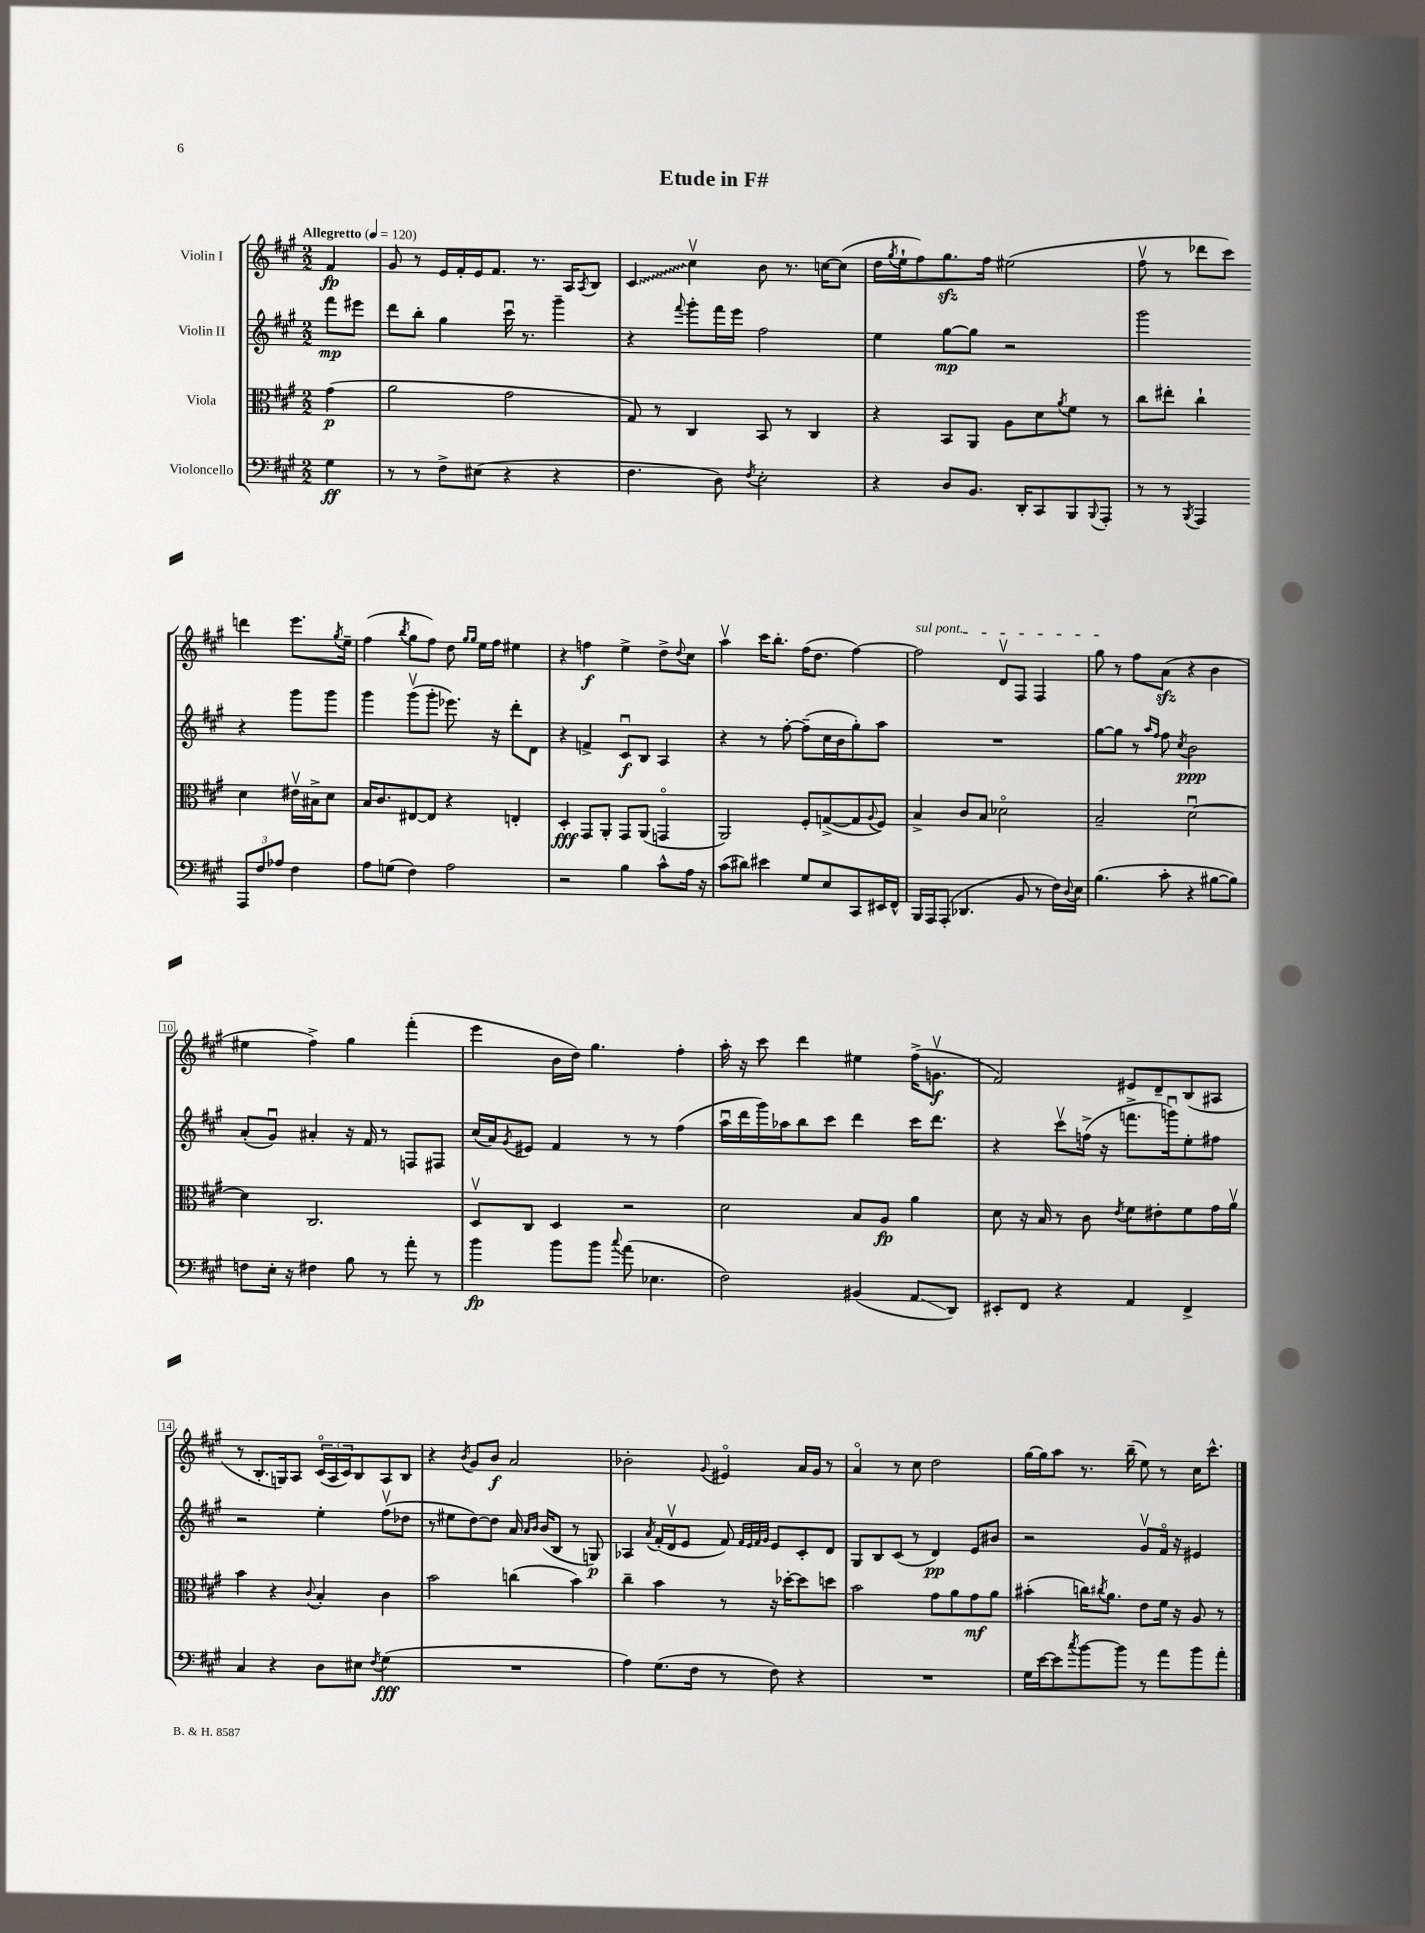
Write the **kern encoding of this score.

**kern	**kern	**kern	**kern
*staff4	*staff3	*staff2	*staff1
*clefF4	*clefC3	*clefG2	*clefG2
*k[f#c#g#]	*k[f#c#g#]	*k[f#c#g#]	*k[f#c#g#]
*M2/2	*M2/2	*M2/2	*M2/2
*MM120	*MM120	*MM120	*MM120
4G#	(4g#	8fff#	4f#
.	.	8eee#	.
=	=	=	=
8r	2a	8ddd	8g#
8r	.	8bb'	8r
8F#^	.	4gg#	16e
.	.	.	16f#'
(8E#	.	.	16e
.	.	.	8.f#
4r	2g#	16ccc#u	.
.	.	8.r	.
.	.	.	8.r
4r	.	4ggg#~	.
.	.	.	16A
.	.	.	8qA
.	.	.	8B
=	=	=	=
4.F#	8G#)	4r	4c#
.	8r	.	.
.	.	8qqfff#	.
.	4C#	8ggg#'	4cc#v
8D)	.	16fff#	.
.	.	16eee	.
8qF#	.	.	.
2E'	8BB	2ff#	8b
.	8r	.	8.r
.	4C#	.	.
.	.	.	[16cc
.	.	.	(8cc]
=	=	=	=
4r	4r	4ee	16dd
.	.	.	8qgg#
.	.	.	16ee`
.	.	.	8ff#)
8D	8BB	[8gg#	8.gg#
8.BB	8AA	8gg#]	.
.	.	.	16ff#
.	8A	2r	(2ee#
16DD'	.	.	.
8CC#	8d	.	.
.	8qa	.	.
8BBB	8f#	.	.
8qqBBB	.	.	.
8AAA'	8r	.	.
=	=	=	=
8r	8cc#	2ggg#	8ff#v
8r	8ee#'	.	8r
8qBBB	.	.	.
4AAA	4cc#`	.	8ddd-
.	.	.	8ccc#)
12AAA	4d	4r	4ddd
12F#	.	.	.
12A-	.	.	.
4F#	16e#v	8ggg#	8.eee
.	16B#^	.	.
.	8d	8ggg#	.
.	.	.	8qgg#
.	.	.	16ee~
=	=	=	=
8A	16B	4ggg#	(4ff#
.	8.c#	.	.
(8G	.	.	.
.	.	.	8qbb
4F#)	[8E#	(8ggg#v	8gg#
.	8E#]	8ggg#'	8ff#)
2A	4r	8.eee-)	8dd
.	.	.	16qqgg#
.	.	.	16qqgg#
.	.	.	16ee
.	.	16r	16ff#
.	4E'	8ddd'	4ee#
.	.	8d	.
=	=	=	=
2r	4D'	4r	4r
.	8GG#	4f^	4ff
.	8AA'	.	.
4B	8GG#	8c#u	4ee^
.	(8AA	8B	.
8c#^^	4GGo	4A	8dd^
.	.	.	8qqdd
16A	.	.	8cc#
16r	.	.	.
=	=	=	=
(8c#	2AA)	4r	4aav
8d#)	.	.	.
4e#	.	8r	16ccc#
.	.	.	8.bb'
.	.	[8ff#'	.
8G#	8F#'	(8ff#~]	(16ff#
.	.	.	8.dd
8E	([8G^	16cc#	.
.	.	16b	.
8CC#	8G]	8gg#')	[4ff#)
.	8qqA	.	.
16EE#	8F#)	8aa	.
16FF#^^	.	.	.
=	=	=	=
16BBB	4B^	1r	2ff#]
16AAA	.	.	.
(8AAA'	.	.	.
4.DD-	8c#	.	.
.	8B	.	.
.	2d-o	.	8dv
8BB	.	.	8F#
8r	.	.	4F#
16F#)	.	.	.
8qqD	.	.	.
16E	.	.	.
=	=	=	=
(4.B	2B~	[8gg#	8gg#
.	.	8gg#]	8r
.	.	8r	8ff#
.	.	16qqaa	.
.	.	16qqff#	.
8c#'	.	8ff#	(8a
.	.	8qcc#	.
4r	[2du	2b	4r
[8B#	.	.	4b
8B#])	.	.	.
=	=	=	=
8F	4d]	(8a'	4ee#
16E'	.	8g#u)	.
16r	.	.	.
4F#	2.C#	4a#'	4ff#^)
8B	.	16r	4gg#
.	.	16f#	.
8r	.	8r	.
8a'	.	8F	(4fff#'
8r	.	8F#	.
=	=	=	=
4b	8Dv	(16cc#	4eee
.	.	16a)	.
.	.	8qg#	.
.	8C#	8e#	.
8b	4D	4f#	16b
.	.	.	16dd)
8b	.	.	4.gg#
8qqcc#	.	.	.
(8a	2r	8r	.
4.E-	.	8r	.
.	.	(4ff#	4ff#'
=	=	=	=
2F#)	2d	16aau	16aa'
.	.	16ddd	16r
.	.	16ggg#)	8ccc#
.	.	16aa-	.
.	.	8bb	4ddd
.	.	8ccc#	.
(4BB#	8B	4ddd	4ee#
.	8A	.	.
8AA	4a	16ccc#	(16ff#^
.	.	8.ddd	8.gv
8DD)	.	.	.
=	=	=	=
8EE#'	8d	4r	2f#)
8FF#	16r	.	.
.	16B	.	.
4r	8r	8ccc#v	.
.	8c#	(16ff^	.
.	.	16r	.
.	8qe	.	.
4AA	8f#	8.fff^	8e#
.	8e#'	.	8d~
.	.	16gggu)	.
4FF#^	8f#	8ee'	(8B
.	16g#	8ff#	8A#
.	16av	.	.
=	=	=	=
4C#	4b	2r	8r
.	.	.	8.B'
4r	4r	.	.
.	.	.	16G)
.	.	.	8A
.	8qqc#	.	.
8D	4B'	4ee'	(24c#o
.	.	.	24A
.	.	.	24c#)
8E#	.	.	8B
8qF#	.	.	.
(4G#	4c#	(8ff#v	8A
.	.	8dd-	8B
=	=	=	=
1r	2b	8r	4r
.	.	8ee#	.
.	.	.	8qb
.	.	[8dd)	8g#
.	.	8dd]	8b
.	(4cc	16a	2a
.	.	16qqa	.
.	.	16qqb	.
.	.	(16b	.
.	.	8B	.
.	4b)	8r	.
.	.	8G)	.
=	=	=	=
4A)	4cc#~	4A-	2b-'
.	.	8qa	.
(8.G#	4b	(16f#'	.
.	.	16dv	.
.	.	8e	.
16F#	.	.	.
.	.	.	8qqg#
8r	8r	8f#)	4e#o
.	.	32qqf#	.
.	.	32qqe	.
.	.	32qqf#	.
.	.	32qqg#	.
8F#)	16r	8e	.
.	[16dd-'	.	.
4r	8dd-]	8c#'	16a
.	.	.	16g#
.	8dd	8d	8r
=	=	=	=
1r	2b	8G#	4ao
.	.	8B	.
.	.	(8c#	8r
.	.	8r	8cc#
.	8g#	4d)	2dd
.	8a	.	.
.	8g#	8e	.
.	8a	8b#	.
=	=	=	=
16G#	(4b#'	2r	[16gg#
[16e	.	.	16gg#]
8e]	.	.	8aa
8qcc#	.	.	.
[8b	16cc)	.	8.r
.	8qcc#	.	.
.	8.a	.	.
8b]	.	.	.
.	.	.	(16bb~
8r	8e	8g#v	8ee)
8a	16f#	16f#o	8r
.	16r	16r	.
8b	8A	4e#	16cc#
.	.	.	8.ccc#^^
8a'	8r	.	.
==	==	==	==
*-	*-	*-	*-
